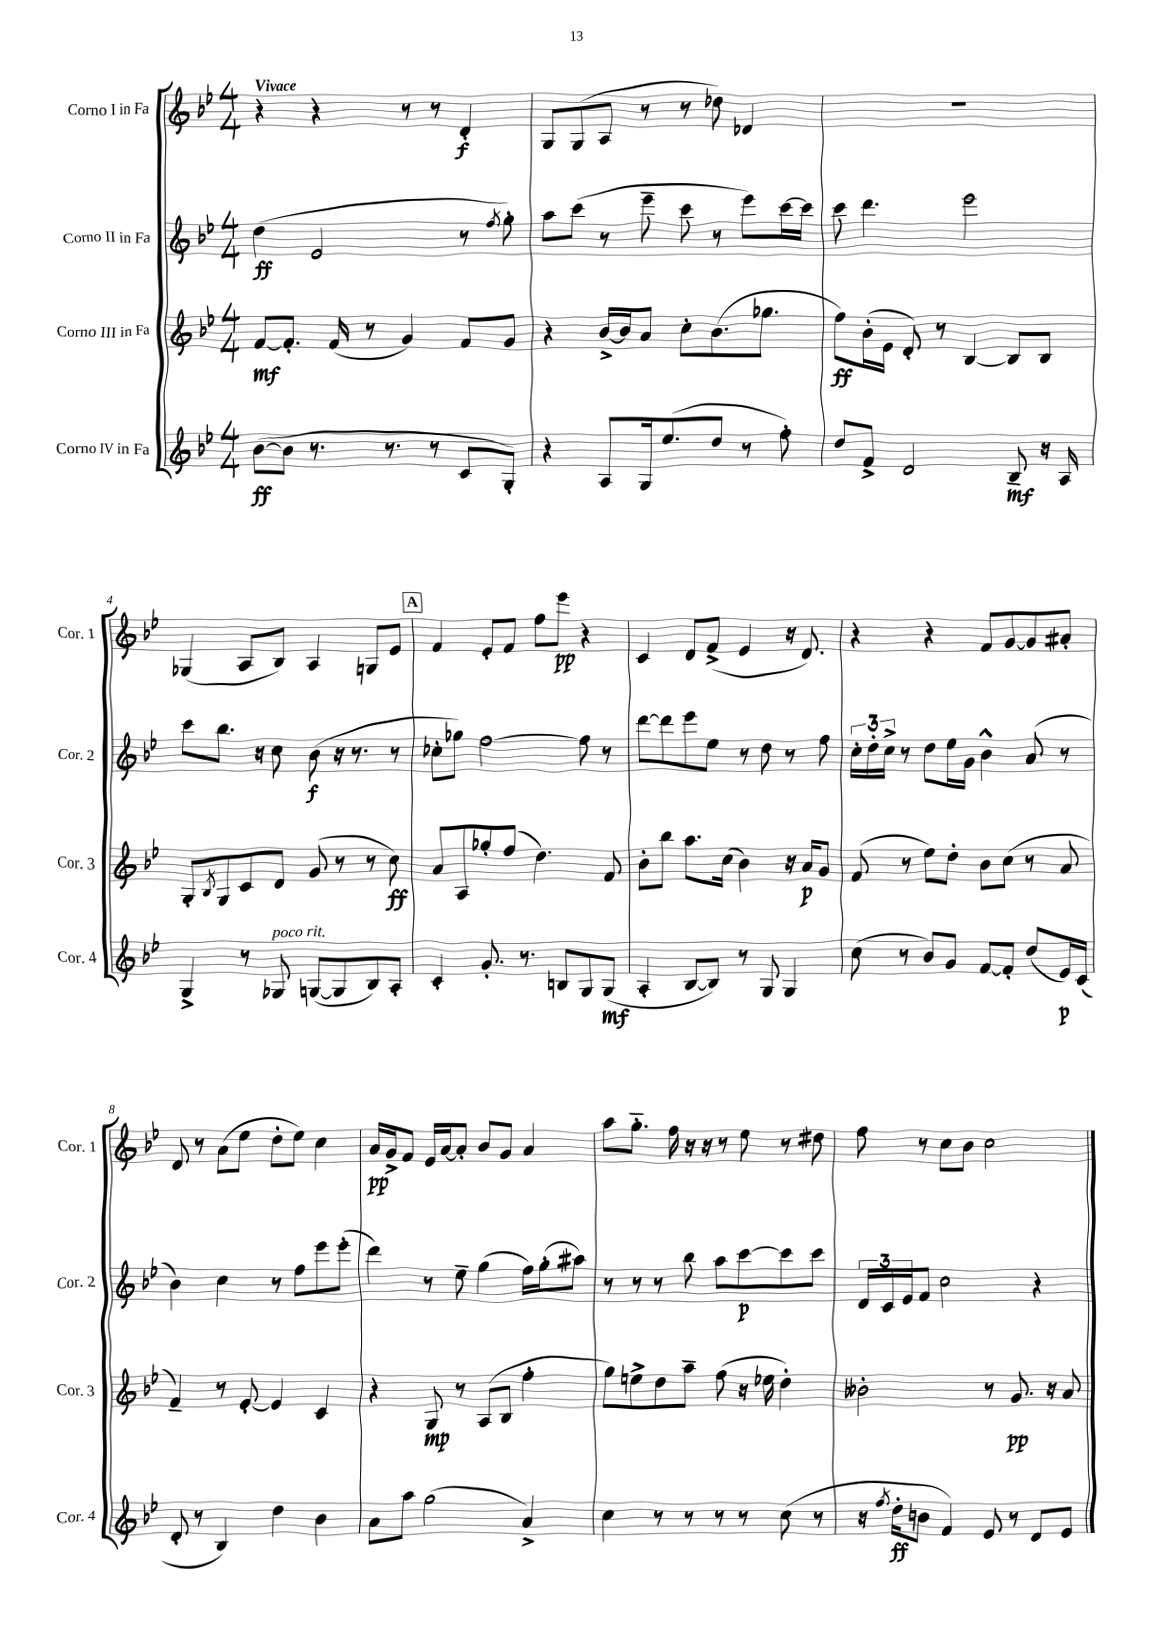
<<
\new StaffGroup <<
\new Staff = "s0" \with { instrumentName = "Corno I in Fa" shortInstrumentName = "Cor. 1" } {
    \clef treble \key bes \major \numericTimeSignature \time 4/4 \tempo "Vivace"
    r4 r4 r8 r8 d'4-.\f |
    g8 g8( a8 r8 r8 des''8) des'4 |
    R1 |
    ges4( a8 bes8) a4 g8 ees'8 |
    \mark \markup { \box "A" } f'4 ees'8-. f'8 f''8 ees'''8\pp r4 |
    c'4 d'8 f'8->( ees'4 r16 d'8.) |
    r4 r4 f'8 g'8~ g'8 ais'8-. |
    d'8 r8 a'8( ees''8 d''8-. ees''8) c''4 |
    a'16\pp g'16-> f'8 ees'16 a'16~ a'8-. bes'8 g'8 a'4 |
    a''8 g''8.-_ f''16 r16 r16 r8 ees''8 r8 dis''8 |
    f''8 r8 c''8 bes'8 c''2 \bar "|." |
}
\new Staff = "s1" \with { instrumentName = "Corno II in Fa" shortInstrumentName = "Cor. 2" } {
    \clef treble \key bes \major \numericTimeSignature \time 4/4
    d''4\ff( ees'2 r8 \acciaccatura { f''8 } g''8-.) |
    a''8 c'''8( r8 ees'''8-- c'''8 r8 ees'''8) c'''16~ c'''16 |
    c'''8 d'''4. ees'''2 |
    c'''8 bes''8. r16 c''8 bes'8\f( r16 r8. r8 |
    \mark \markup { \box "A" } ces''8-. ges''8) f''2~ f''8 r8 |
    d'''8~ d'''8 ees'''8 ees''8 r8 d''8 r8 f''8 |
    \tuplet 3/2 { c''16-. d''16-. c''16-> } r8 d''8 ees''16 g'16 bes'4-^ a'8( r8 |
    bes'4) c''4 r8 f''8 ees'''8 ees'''8-.( |
    d'''4) r8 ees''8-- g''4( f''16) g''16-.( ais''8) |
    r8 r8 r8 bes''8 a''8 c'''8~\p c'''8 c'''8 |
    \tuplet 3/2 { d'16 c'16 ees'16 } f'8 c''2 r4 \bar "|." |
}
\new Staff = "s2" \with { instrumentName = "Corno III in Fa" shortInstrumentName = "Cor. 3" } {
    \clef treble \key bes \major \numericTimeSignature \time 4/4
    f'8~\mf f'8.-. f'16( r8 g'4) f'8 g'8 |
    r4 bes'16~-> bes'16 a'8 c''8-. bes'8.( ges''8. |
    f''8\ff) bes'16-.( ees'16 d'8-.) r8 bes4~ bes8 bes8 |
    g8-. \acciaccatura { bes8 } g8 c'8 d'8 g'8( r8 r8 c''8\ff) |
    \mark \markup { \box "A" } a'8 a8 ges''8-. f''8( d''4.) f'8 |
    bes'8-. bes''8 a''8. c''16( bes'4) r16 a'16\p g'8 |
    f'8( r8 ees''8) d''8-. bes'8 c''8( r8 a'8 |
    f'4--) r8 ees'8~-. ees'4 c'4 |
    r4 g8\mp r8 a8( bes8 f''4-. |
    g''8) e''8-> d''8 a''8-- f''8( r16 ees''16 d''4-.) |
    beses'2-. r8 g'8.\pp r16 a'8 \bar "|." |
}
\new Staff = "s3" \with { instrumentName = "Corno IV in Fa" shortInstrumentName = "Cor. 4" } {
    \clef treble \key bes \major \numericTimeSignature \time 4/4
    bes'8~\ff( bes'8 r8. r8. r8 c'8 g8-.) |
    r4 a8 g16 ees''8.( d''8 r8 f''8-.) |
    d''8 f'8-> d'2 bes8--\mf r16 a16 |
    g4-> r8 ges8^\markup { \italic "poco rit." } g8~( g8 bes8) a8-. |
    \mark \markup { \box "A" } c'4-. g'8.-. r8. b8 g8 g8\mf( |
    a4-. bes8~ bes8) r8 g8 g4 |
    c''8( r8 bes'8) g'8 f'8~ f'8-. d''8( ees'16\p) c'16( |
    d'8-. r8 bes4) d''4 bes'4 |
    a'8 a''8 g''2( a'4->) |
    c''4 r8 r8 r8 r8 c''8( r8 |
    r16 \acciaccatura { f''8 } d''16-.\ff b'8 f'4) ees'8 r8 d'8 ees'8 \bar "|." |
}
>>
>>
